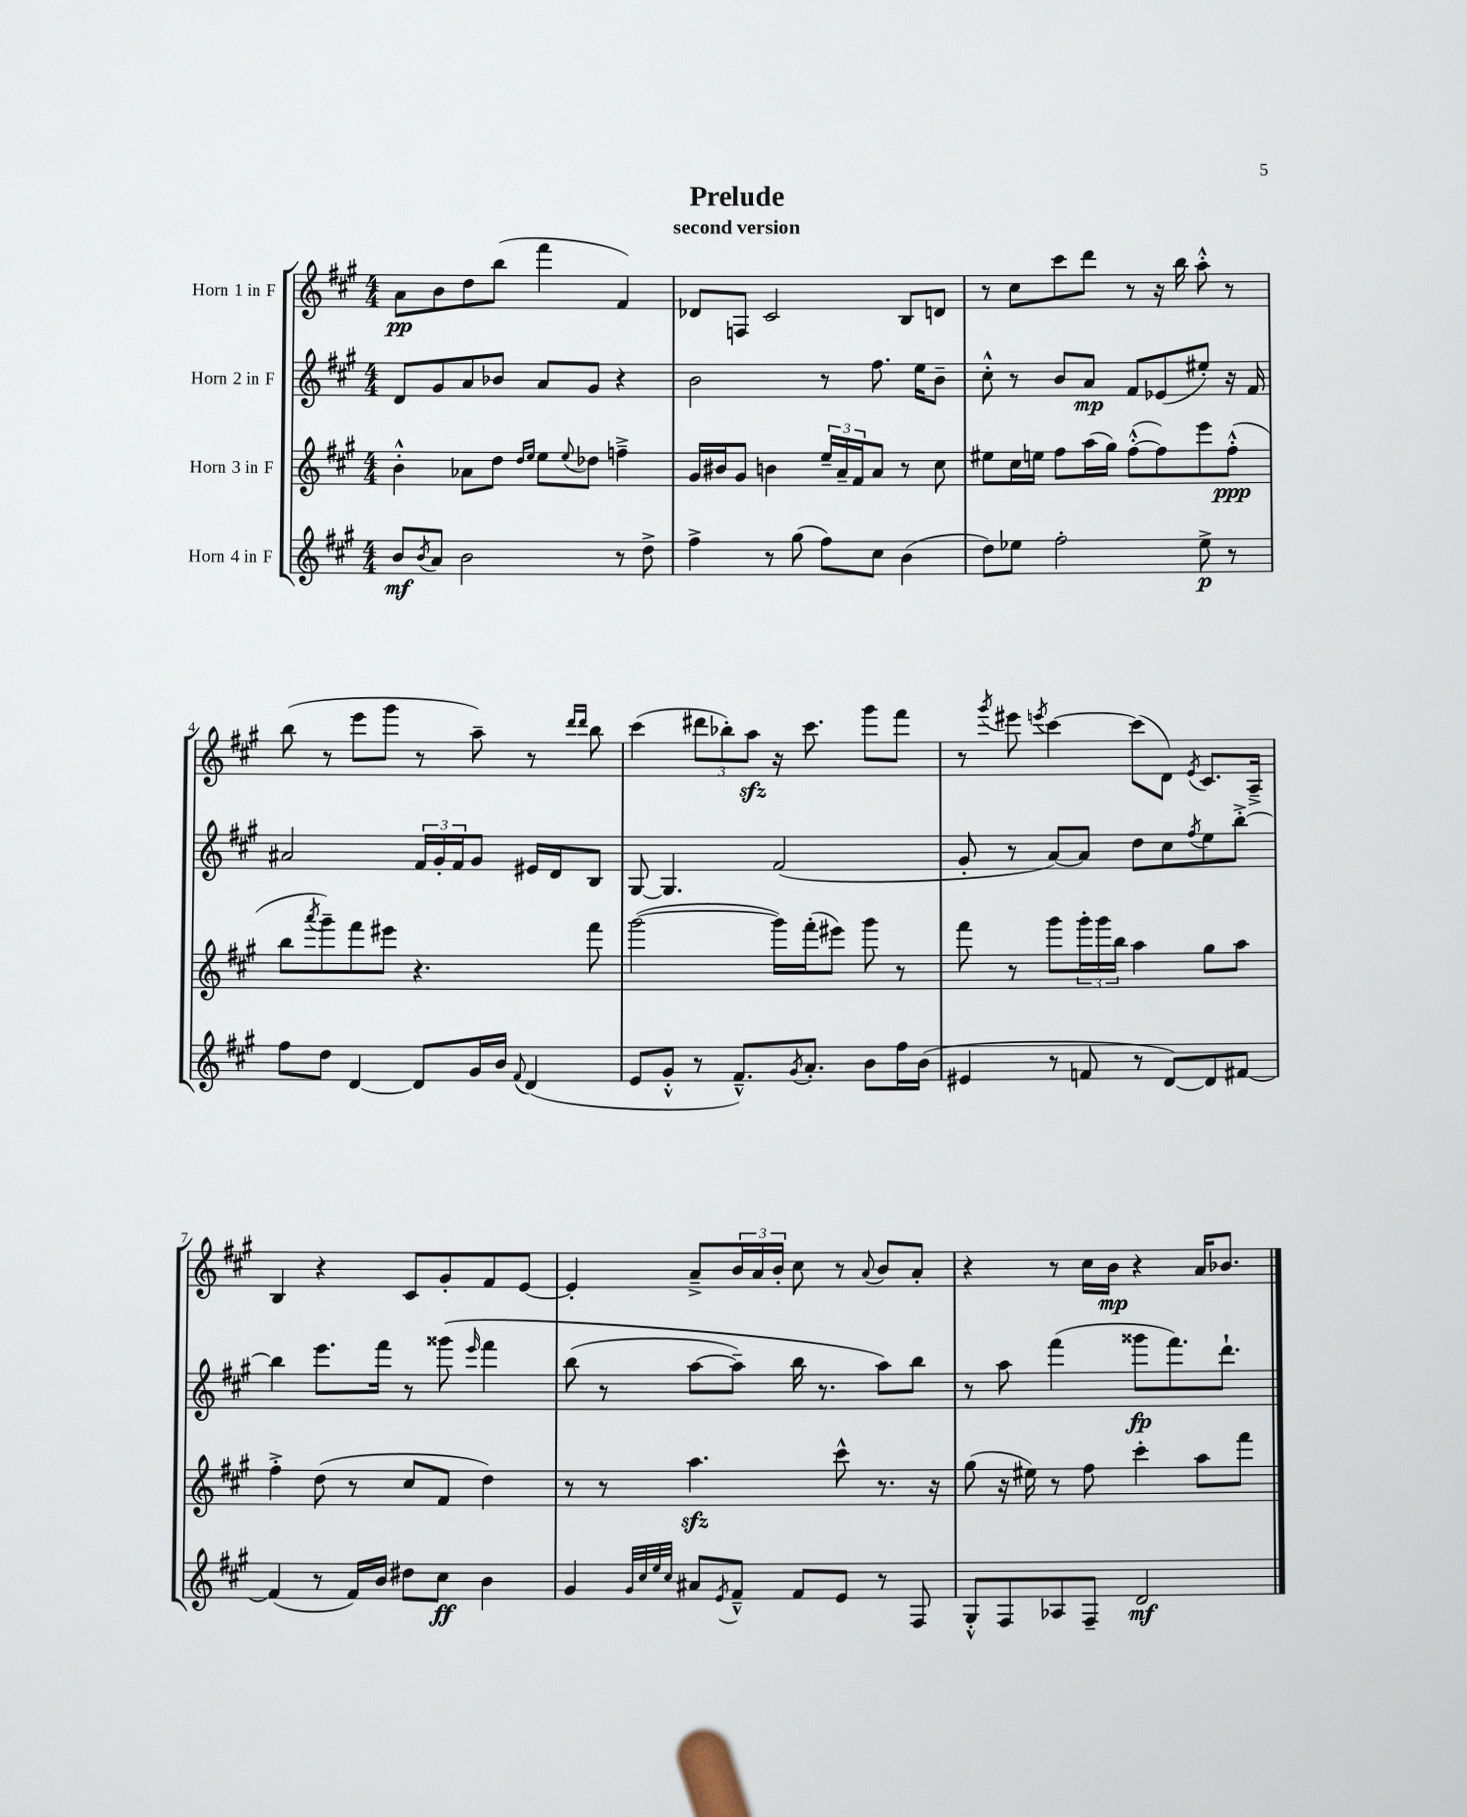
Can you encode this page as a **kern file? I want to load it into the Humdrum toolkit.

**kern	**dynam	**kern	**dynam	**kern	**dynam	**kern	**dynam
*part4	*part4	*part3	*part3	*part2	*part2	*part1	*part1
*staff4	*staff4	*staff3	*staff3	*staff2	*staff2	*staff1	*staff1
*I"Horn 4 in F	*	*I"Horn 3 in F	*	*I"Horn 2 in F	*	*I"Horn 1 in F	*
*clefG2	*	*clefG2	*	*clefG2	*	*clefG2	*
*k[f#c#g#]	*	*k[f#c#g#]	*	*k[f#c#g#]	*	*k[f#c#g#]	*
*M4/4	*	*M4/4	*	*M4/4	*	*M4/4	*
=1	=1	=1	=1	=1	=1	=1	=1
8b/L	mf	4b'^^\	.	8d/L	.	8a\L	pp
8qb/	.	.	.	.	.	.	.
8a/J	.	.	.	8g#/	.	8b\	.
2b\	.	8a-X\L	.	8a/	.	8dd\	.
.	.	8dd\J	.	8b-X/J	.	(8bb\J	.
.	.	16qqdd/LL	.	.	.	.	.
.	.	16qqee/JJ	.	.	.	.	.
.	.	8ee\L	.	8a/L	.	4fff#\	.
.	.	8qqee/	.	.	.	.	.
.	.	8dd-X\J	.	8g#/J	.	.	.
8r	.	4ffn~^\	.	4r	.	4f#/)	.
8dd^\	.	.	.	.	.	.	.
=2	=2	=2	=2	=2	=2	=2	=2
4ff#^\	.	16g#/LL	.	2b\	.	8d-X/L	.
.	.	16b#X/J	.	.	.	.	.
.	.	8g#/J	.	.	.	8Fn/J	.
8r	.	4bn\	.	.	.	2c#/	.
(8gg#\	.	.	.	.	.	.	.
8ff#\L)	.	24ee~/LL	.	8r	.	.	.
.	.	24a~/	.	.	.	.	.
.	.	24f#/J	.	.	.	.	.
8cc#\J	.	8a/J	.	8.ff#\	.	.	.
(4b\	.	8r	.	.	.	8B/L	.
.	.	.	.	16ee\KL	.	.	.
.	.	8cc#\	.	8b~\J	.	8dn/J	.
=3	=3	=3	=3	=3	=3	=3	=3
8dd\L)	.	8ee#X\L	.	8cc#'^^\	.	8r	.
8ee-X\J	.	16cc#\L	.	8r	.	8cc#\L	.
.	.	16een\JJ	.	.	.	.	.
2ff#'\	.	8ff#\L	.	8b/L	.	8ccc#\	.
.	.	(16aa\L	.	8a/J	mp	8ddd\J	.
.	.	16gg#\JJ)	.	.	.	.	.
.	.	([8ff#'^^\L	.	8f#/L	.	8r	.
.	.	8ff#\])	.	(8e-X/	.	16r	.
.	.	.	.	.	.	16bb\	.
8ee-^\	p	8eee\	.	8ee#X'/J)	.	8aa'^^\	.
8r	.	(8ff#'^^\J	ppp	16r	.	8r	.
.	.	.	.	16f#/	.	.	.
!!LO:LB:g=z
=4	=4	=4	=4	=4	=4	=4	=4
8ff#\L	.	8bb\L	.	2a#X/	.	(8bb\	.
.	.	8qaaa/	.	.	.	.	.
8dd\J	.	8ggg#~\)	.	.	.	8r	.
[4d/	.	8fff#\	.	.	.	8eee\L	.
.	.	8eee#X\J	.	.	.	8ggg#\J	.
8d/L]	.	4.r	.	24f#/LL	.	8r	.
.	.	.	.	24g#'/	.	.	.
.	.	.	.	24f#/J	.	.	.
16g#/L	.	.	.	8g#/J	.	8aa~\)	.
16b/JJ	.	.	.	.	.	.	.
8qqf#/	.	.	.	.	.	.	.
(4d/	.	.	.	16e#X/LL	.	8r	.
.	.	.	.	16d/J	.	.	.
.	.	.	.	.	.	16qqddd/LL	.
.	.	.	.	.	.	16qqddd/JJ	.
.	.	8fff#\	.	8B/J	.	8bb\	.
=5	=5	=5	=5	=5	=5	=5	=5
8e/L	.	([2ggg#\	.	[8G#/	.	(4ccc#\	.
8g#'^^/J	.	.	.	4.G#/]	.	.	.
8r	.	.	.	.	.	12ddd#X\L	.
.	.	.	.	.	.	12bb-X'\)	.
8.f#~^^/L)	.	.	.	.	.	.	.
.	.	.	.	.	.	12aazz\J	.
.	.	16ggg#\LL])	.	(2f#/	.	16r	.
8qg#/	.	.	.	.	.	.	.
8.a'/J	.	(16fff#'\J	.	.	.	8.ccc#\	.
.	.	8eee#X\J)	.	.	.	.	.
8b\L	.	8ggg#\	.	.	.	8ggg#\L	.
16ff#\L	.	8r	.	.	.	8fff#\J	.
(16b\JJ	.	.	.	.	.	.	.
=6	=6	=6	=6	=6	=6	=6	=6
4e#X/	.	8fff#\	.	8g#'/	.	8r	.
.	.	.	.	.	.	8qggg#/	.
.	.	8r	.	8r	.	8eee#X\	.
.	.	.	.	.	.	8qeeen/	.
8r	.	8ggg#\L	.	[8a/L)	.	[4ccc#\	.
8fn/	.	24ggg#'\L	.	8a/J]	.	.	.
.	.	24ggg#\	.	.	.	.	.
.	.	24bb\JJ	.	.	.	.	.
8r	.	4aa\	.	8dd\L	.	(8ccc#\L]	.
[8d/L)	.	.	.	8cc#\	.	8d\J)	.
.	.	.	.	8qff#/	.	8qe/	.
8d/]	.	8gg#\L	.	8ee\	.	8.c#/L	.
[8f#X/J	.	8aa\J	.	[8bb'^\J	.	.	.
.	.	.	.	.	.	16A~^/Jk	.
!!LO:LB:g=z
=7	=7	=7	=7	=7	=7	=7	=7
(4f#/]	.	4ff#'^\	.	4bb\]	.	4B/	.
8r	.	(8dd\	.	8.eee\L	.	4r	.
16f#/LL)	.	8r	.	.	.	.	.
16b/JJ	.	.	.	16fff#\Jk	.	.	.
8dd#X\L	.	8cc#/L	.	8r	.	8c#/L	.
8cc#\J	ff	8f#/J	.	(8ggg##X\	.	8g#'/	.
.	.	.	.	16qqeee/	.	.	.
4b\	.	4dd\)	.	4fff#\	.	8f#/	.
.	.	.	.	.	.	[8e/J	.
=8	=8	=8	=8	=8	=8	=8	=8
4g#/	.	8r	.	(8bb\	.	4e'/]	.
.	.	8r	.	8r	.	.	.
32qqg#/LLL	.	.	.	.	.	.	.
32qqcc#/	.	.	.	.	.	.	.
32qqee/	.	.	.	.	.	.	.
32qqcc#/JJJ	.	.	.	.	.	.	.
8a#X/L	.	4.aazz\	.	[8aa\L	.	8a~^/L	.
8qe/	.	.	.	.	.	.	.
8f#~^^/J	.	.	.	8aa~\J])	.	24b/L	.
.	.	.	.	.	.	24a/	.
.	.	.	.	.	.	24b'/JJ	.
8f#/L	.	.	.	16bb\	.	8cc#\	.
.	.	.	.	8.r	.	.	.
8e/J	.	8ccc#^^\	.	.	.	8r	.
.	.	.	.	.	.	8qqa/	.
8r	.	8.r	.	8aa\L)	.	8b/L	.
8F#/	.	.	.	8bb\J	.	8a'/J	.
.	.	16r	.	.	.	.	.
=9	=9	=9	=9	=9	=9	=9	=9
8G#'^^/L	.	(8gg#\	.	8r	.	4r	.
8F#/	.	16r	.	8aa\	.	.	.
.	.	16ee#X\)	.	.	.	.	.
8A-X/	.	8r	.	(4fff#\	.	8r	.
8F#~/J	.	8ff#\	.	.	.	16cc#\LL	.
.	.	.	.	.	.	16b\JJ	mp
2d/	mf	4ccc#'\	.	8ggg##X\L	fp	4r	.
.	.	.	.	8.fff#\)	.	.	.
.	.	8aa\L	.	.	.	16a/KL	.
.	.	.	.	8.ddd`\J	.	8.b-X/J	.
.	.	8fff#\J	.	.	.	.	.
==	==	==	==	==	==	==	==
*-	*-	*-	*-	*-	*-	*-	*-
